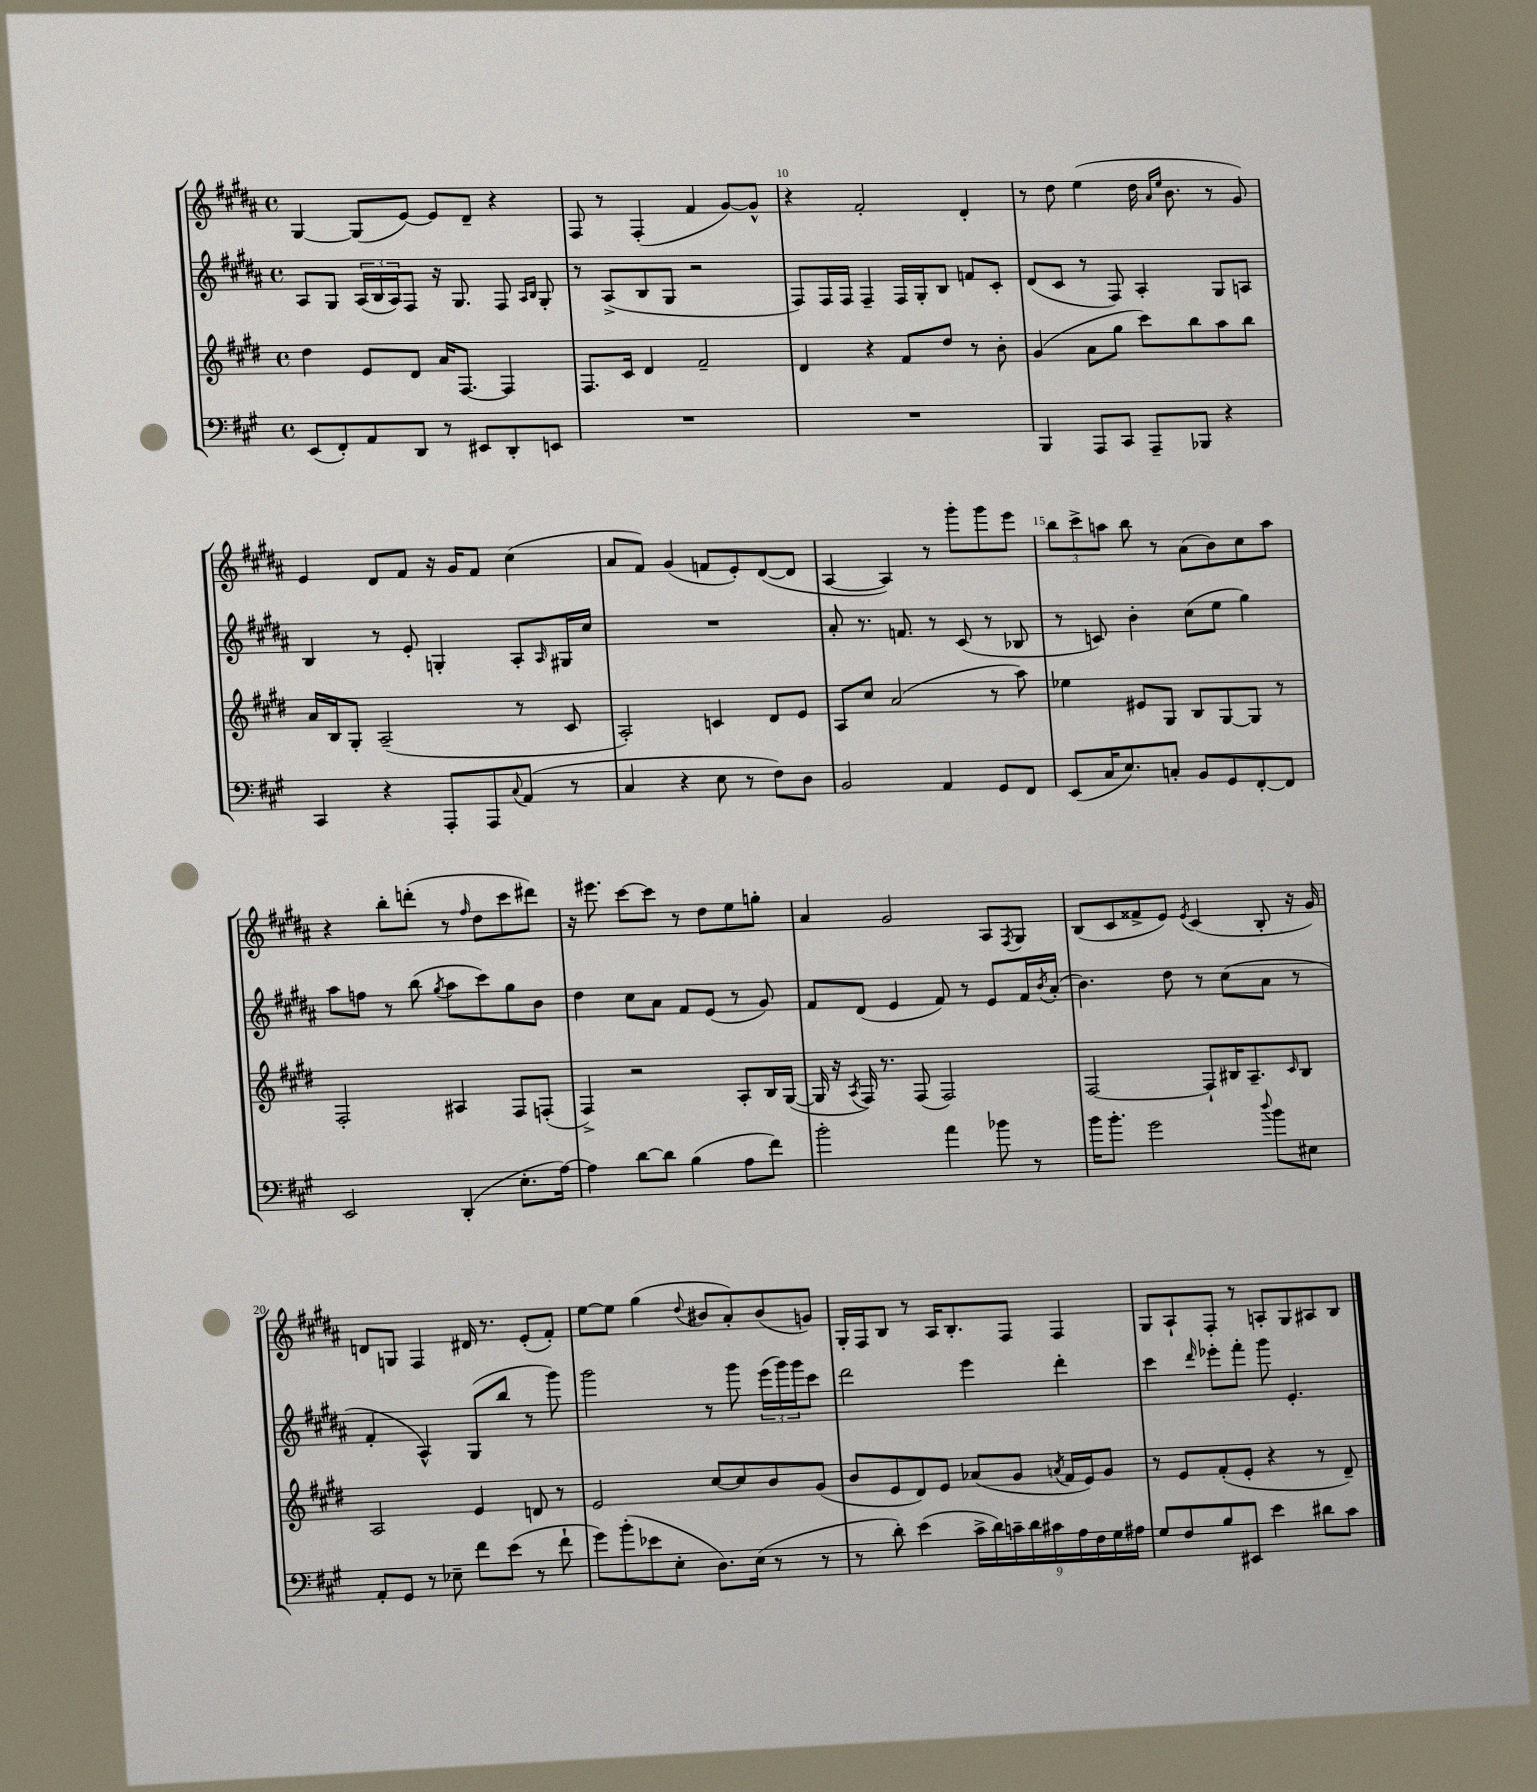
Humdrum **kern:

**kern	**kern	**kern	**kern
*staff4	*staff3	*staff2	*staff1
*clefF4	*clefG2	*clefG2	*clefG2
*k[f#c#g#]	*k[f#c#g#d#]	*k[f#c#g#d#a#]	*k[f#c#g#d#a#]
*M4/4	*M4/4	*M4/4	*M4/4
*met(c)	*met(c)	*met(c)	*met(c)
(8EE/L	4dd#\	8A#/L	[4G#/
8FF#'/)	.	8G#/J	.
8AA/	8e/L	(24A#/LL	(8G#/]L
.	.	24B/	.
.	.	24A#/J)	.
8DD/J	8d#/J	8F#/J	[8e/J)
8r	16a/LK	16r	8e/]L
.	[8.F#/J	8.G#/	.
8EE#/L	.	.	8d#~/J
8DD'/	4F#/]	8F#/	4r
.	.	16qqA#/LL	.
.	.	16qqB/JJ	.
8EE/J	.	8G#'/	.
=	=	=	=
1r	8.F#/L	8r	8F#/
.	.	(8A#^/L	8r
.	16c#/Jk	.	.
.	4d#/	8B/	(4F#'/
.	.	8G#/J	.
.	2f#~/	2r	4f#/
.	.	.	[8g#/L)
.	.	.	8g#^^/]J
=	=	=	=
1r	4d#/	8F#/L)	4r
.	.	16F#/L	.
.	.	16F#/JJ	.
.	4r	4F#~/	2f#'/
.	8f#/L	16F#/LL	.
.	.	16G#'/J	.
.	8dd#/J	8B/J	.
.	8r	8f/L	4d#'/
.	8b'\	8c#'/J	.
=	=	=	=
4BBB/	(4g#/	(8d#/L	8r
.	.	8c#/J	8dd#\
8AAA/L	8a\L	8r	(4ee\
8CC#/J	8gg#\J	8F#/)	.
8AAA~/L	8ccc#\L)	4A#'/	16dd#\
.	.	.	16qqa#/LL
.	.	.	16qqee/JJ
.	.	.	8.b\
8BBB-/J	8bb\	.	.
4r	8aa\	8G#/L	8r
.	8bb\J	8A/J	8g#/)
=	=	=	=
4CC#/	16a/LL	4B/	4e/
.	16B/J	.	.
.	8G#'/J	.	.
4r	(2A~/	8r	8d#/L
.	.	8e'/	8f#/J
8AAA'/L	.	4G'/	16r
.	.	.	16g#/LK
8AAA/	.	.	8f#/J
8qqC#/	.	.	.
(8AA/J	8r	8A#'/L	(4cc#\
.	.	16qqA#/	.
8r	8c#/	16G#/L	.
.	.	16cc#/JJ	.
=	=	=	=
4C#/	2A'/)	1r	8a#/L
.	.	.	8f#/J)
4r	.	.	(4g#/
8E\	4c/	.	8f/L
8r	.	.	8e'/)
8F#\L)	8d#/L	.	([8d#/
8D\J	8e/J	.	8d#/]J
=	=	=	=
2BB/	8A/L	8a#'/	[4A#/
.	8cc#/J	8.r	.
.	(2a/	.	4A#/])
.	.	8.f/	.
4AA/	.	8r	8r
.	.	(8c#/	8ggg#'\L
8GG#/L	8r	8r	8ggg#\
8FF#/J	8aa\)	8B-/	8eee\J
=	=	=	=
(8EE/L	4ee-\	8r	12bb\L
.	.	.	12ccc#^\
16C#/K	.	8c/)	.
.	.	.	12aa\J
8.E/)	.	.	.
.	8e#/L	4b'\	8bb\
8C'/J	8G#/J	.	8r
8BB/L	8B/L	(8cc#\L	(8a#\L
8GG#/	[8G#/	8ee\J	8b\)
[8FF#'/	8G#/]J	4gg#\)	8cc#\
8FF#/]J	8r	.	8aa\J
=	=	=	=
2EE/	2F#'/	8aa#\L	4r
.	.	8ff\J	.
.	.	8r	8bb'\L
.	.	(8bb\	(8ddd'\J
.	.	8qgg#/	.
(4DD'/	4A#/	8aa#\L	8r
.	.	.	16qqff#/
.	.	8ccc#\)	8dd#\L
8.E'\L	8F#/L	8gg#\	8ccc#\
.	(8F'/J	8b\J	8ddd#\J)
[16A\Jk)	.	.	.
=	=	=	=
4A\]	4F#^/)	4dd#\	16r
.	.	.	8.eee#\
[8d\L	2r	8cc#\L	[8ccc#\L
8d\]J	.	8a#\J	8ccc#\]J
(4B\	.	8f#/L	8r
.	.	(8e/J	8dd#\L
8A\L	8A'/L	8r	8ee\
8f#\J)	16B/L	8g#/)	8gg'\J
.	([16G#/JJ	.	.
=	=	=	=
2b'\	16G#/]	8f#/L	4a#/
.	16r	.	.
.	8qA/	.	.
.	16F#/)	(8d#/J	.
.	8.r	.	.
.	.	4e/	2g#/
.	(8F#/	.	.
4a\	2F#/)	8f#/)	.
.	.	8r	.
8b-\	.	8e/L	8A#/L
.	.	.	8qF#/
8r	.	16f#/L	8G#/J
.	.	8qb/	.
.	.	(16a#'/JJ	.
=	=	=	=
16b\LK	[2F#/	4.b\)	(8B/L
8.b'\J	.	.	.
.	.	.	8c#/
2g#\	.	.	8f##^/
.	.	8dd#\	8e/J)
.	.	.	8qe/
.	8F#`/]L	8r	(4c#/
.	16B#/K	(8cc#\L	.
.	8.A~/	.	.
8qqdd/	.	.	.
8b\L	.	8a#\J	8B'/
.	16qqc#/	.	.
8E#\J	8B#/J	8r	16r
.	.	.	16g#/)
=	=	=	=
8AA'/L	2A/	4f#'/	8d/L
8GG#/J	.	.	8G/J
8r	.	4A#^^/)	4F#/
8E-~\	.	.	.
8f#\L	4e/	(8G#/L	16d#/
.	.	.	8.r
(8e\J	.	8bb/J	.
8r	8d/	8r	(8e'/L
8f#`\	8r	8ggg#\)	8f#'/J)
=	=	=	=
8g#\L)	2e/	2ggg#\	[8ee\L
(8b'\	.	.	8ee\]J
8e-\	.	.	(4gg#\
8E'\J	.	.	.
.	.	.	8qqdd#/
8.D\L)	[8cc#/L	8r	8b#/L
.	8cc#/]	8ggg#\	8a#'/)
(16E\Jk	.	.	.
8r	8b/	(24eee\LL	(8b#/
.	.	24ggg#\)	.
.	.	24ggg#\J	.
8r	(8g#/J	8ccc#\J	8g/J)
=	=	=	=
8r	8b/L	2ddd#\	16G#'/LL
.	.	.	16F#/J
8d'\)	8e/	.	8B/J
(4e\	8d#/)	.	8r
.	8e/J	.	16A#/LK
.	.	.	8.B'/
18c#^\LL	(8a-/L	4eee\	.
18d\)	.	.	.
18c~\	.	.	.
.	8g#/J	.	8F#/J
18d\	.	.	.
18c#\	.	.	.
.	8qa/	.	.
.	16f#/LL	4ddd#'\	4F#/
18A\	.	.	.
.	16e/J)	.	.
18F#\	.	.	.
.	8g#/J	.	.
18G#\	.	.	.
18A#\JJ	.	.	.
=	=	=	=
8G#/L	8r	4ccc#\	8G#/L
8F#/	8e/L	.	8A#`/
.	.	16qqddd#/	.
8B/	(8f#'/	8eee-'\L	8F#'/J
8EE#/J	8e'/J	8fff#'\J	8r
4e\	4r	8ggg#\	8A'/L
.	.	4.e'/	8G#/
8d#\L	8r	.	8A#/
8c#\J	8d#~/)	.	8B/J
==	==	==	==
*-	*-	*-	*-
